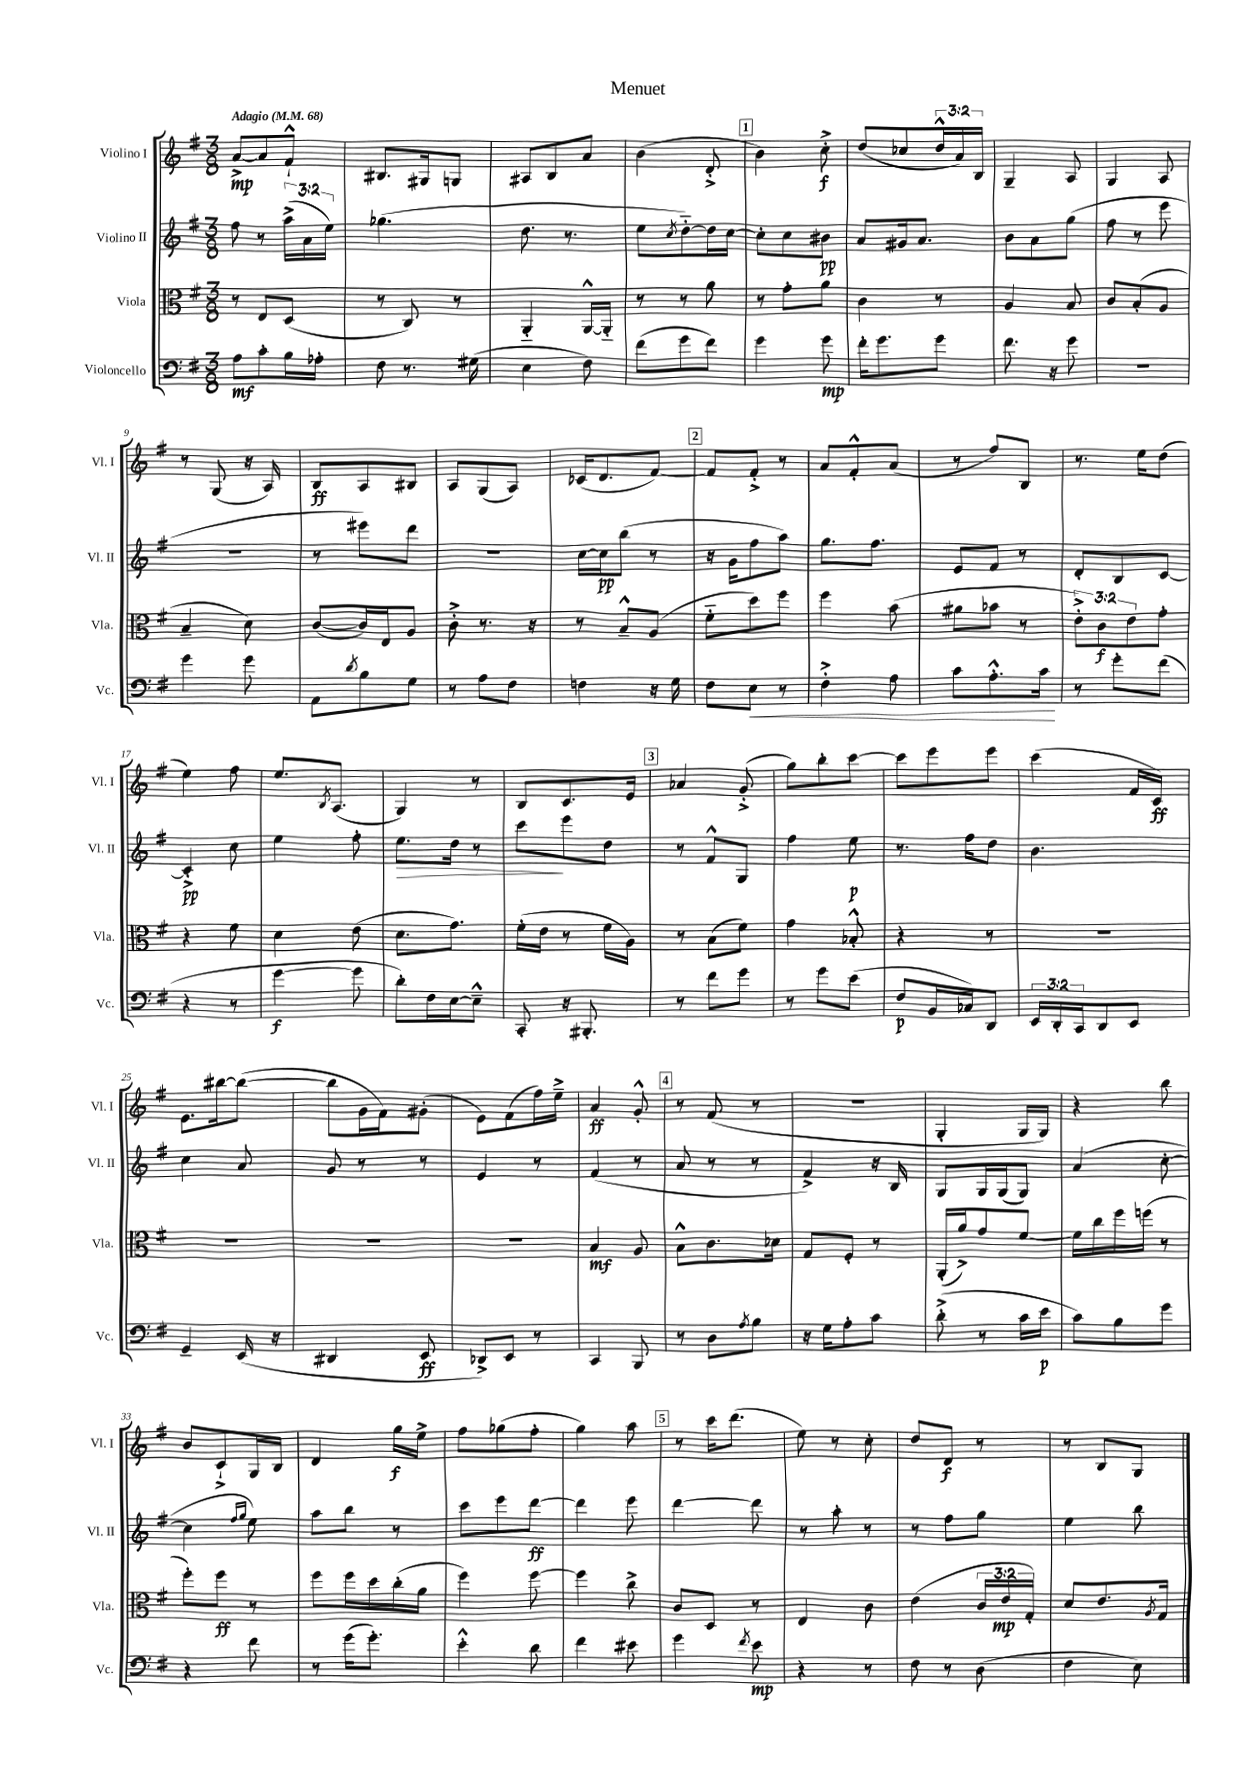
\header { title = "Menuet" }
<<
\new StaffGroup <<
\new Staff = "s0" \with { instrumentName = "Violino I" shortInstrumentName = "Vl. I" } {
    \clef treble \key g \major \numericTimeSignature \time 3/8 \override Staff.TupletNumber.text = #tuplet-number::calc-fraction-text \tempo "Adagio" 4 = 68
    a'8~->\mp a'8 fis'8-!-^ |
    bis8. gis16 g8 |
    ais8 b8 a'8 |
    b'4( d'8-.-> |
    \mark \markup { \box "1" } b'4) c''8-.->\f |
    d''8( ces''8 \tuplet 3/2 { d''16-^ a'16) b16 } |
    g4-- a8 |
    g4 a8 |
    r8 g8( r16 a16) |
    b8\ff a8 bis8 |
    a8 g8( a8) |
    ces'16( d'8. fis'8~) |
    \mark \markup { \box "2" } fis'8 fis'8-.-> r8 |
    a'8 fis'8-.-^ a'8( |
    r8 fis''8) b8 |
    r8. e''16 d''8( |
    e''4) fis''8 |
    e''8. \acciaccatura { b8 } a8.( |
    g4) r8 |
    b8 c'8. e'16 |
    \mark \markup { \box "3" } aes'4 g'8-.->( |
    g''8) b''8-. c'''8~ |
    c'''8 e'''8 e'''8 |
    c'''4( fis'16 c'16\ff) |
    e'8. bis''16~ bis''8~( |
    bis''8 g'16 fis'16) gis'8-.( |
    e'8) fis'8( fis''16) e''16---> |
    a'4\ff g'8-.-^ |
    \mark \markup { \box "4" } r8 fis'8( r8 |
    R4. |
    g4-. g16 g16) |
    r4 b''8 |
    b'8 c'8-!-> g16 b16 |
    d'4 g''16\f e''16-> |
    fis''8 ges''8( fis''8-. |
    g''4) a''8 |
    \mark \markup { \box "5" } r8 c'''16 d'''8.( |
    e''8) r8 c''8-. |
    d''8 d'8\f r8 |
    r8 b8 g8 \bar "|." |
}
\new Staff = "s1" \with { instrumentName = "Violino II" shortInstrumentName = "Vl. II" } {
    \clef treble \key g \major \numericTimeSignature \time 3/8 \override Staff.TupletNumber.text = #tuplet-number::calc-fraction-text
    fis''8 r8 \tuplet 3/2 { a''16->( a'16 e''16) } |
    ges''4.( |
    d''8. r8. |
    e''8 \acciaccatura { c''8 } d''8~-_) d''16 c''16~ |
    \mark \markup { \box "1" } c''8-. c''8 bis'8\pp |
    a'8 gis'16 a'8. |
    b'8 a'8 g''8( |
    fis''8 r8 e'''8 |
    R4. |
    r8 eis'''8) d'''8 |
    R4. |
    c''16~ c''16\pp b''8( r8 |
    \mark \markup { \box "2" } r16 g'16 fis''8 a''8) |
    g''8. fis''8. |
    e'8 fis'8 r8 |
    d'8-. b8 c'8~ |
    c'4-.->\pp c''8 |
    e''4 fis''8-. |
    e''8.\> d''16 r8 |
    c'''8\! e'''8 d''8 |
    \mark \markup { \box "3" } r8 fis'8-^ g8 |
    fis''4 e''8\p |
    r8. fis''16 d''8 |
    b'4. |
    c''4 a'8 |
    g'8 r8 r8 |
    e'4 r8 |
    fis'4( r8 |
    \mark \markup { \box "4" } a'8 r8 r8 |
    fis'4->) r16 b16 |
    g8 g16 g16( g8) |
    a'4( c''8~-. |
    c''4 \grace { fis''16 g''16 } e''8) |
    a''8 b''8 r8 |
    c'''8 e'''8 d'''8~\ff |
    d'''4 e'''8 |
    \mark \markup { \box "5" } d'''4~ d'''8 |
    r8 a''8-. r8 |
    r8 fis''8 g''8 |
    e''4 b''8 \bar "|." |
}
\new Staff = "s2" \with { instrumentName = "Viola" shortInstrumentName = "Vla." } {
    \clef alto \key g \major \numericTimeSignature \time 3/8 \override Staff.TupletNumber.text = #tuplet-number::calc-fraction-text
    r8 e8 d8( |
    r8 c8) r8 |
    a,4-_ a,16~-^ a,16-_ |
    r8 r8 a'8 |
    \mark \markup { \box "1" } r8 g'8-. a'8 |
    c'4 r8 |
    a4 b8 |
    c'8 b8-.( a8 |
    b4-- d'8) |
    c'8~( c'16) e16 a8 |
    c'8-.-> r8. r16 |
    r8 b8---^ a8( |
    \mark \markup { \box "2" } fis'8-_ d''8) fis''8 |
    fis''4 b'8( |
    ais'8 bes'8 r8 |
    \tuplet 3/2 { e'8-.->) c'8\f e'8 } g'8-. |
    r4 fis'8 |
    d'4 e'8( |
    d'8. g'8.) |
    fis'16-.( e'16 r8 fis'16 a16) |
    \mark \markup { \box "3" } r8 b8( fis'8) |
    g'4 bes8-.-^ |
    r4 r8 |
    R4. |
    R4. |
    R4. |
    R4. |
    b4\mf a8 |
    \mark \markup { \box "4" } b8-^ c'8. des'16 |
    g8 fis8-. r8 |
    a,16-.( a'16->) g'8 fis'8~ |
    fis'16 c''16 fis''16 f''16( r8 |
    fis''8-.) fis''8\ff r8 |
    fis''8 fis''16 d''16 c''16-.( a'16 |
    fis''4) fis''8~ |
    fis''4 c''8-> |
    \mark \markup { \box "5" } c'8 d8 r8 |
    e4 c'8 |
    e'4( \tuplet 3/2 { c'16 e'16\mp g16-.) } |
    d'8 e'8. \acciaccatura { a8 } g16 \bar "|." |
}
\new Staff = "s3" \with { instrumentName = "Violoncello" shortInstrumentName = "Vc." } {
    \clef bass \key g \major \numericTimeSignature \time 3/8 \override Staff.TupletNumber.text = #tuplet-number::calc-fraction-text
    a8\mf c'8-. b16 aes16-. |
    fis8 r8. gis16( |
    e4 fis8) |
    fis'8( g'8 fis'8) |
    \mark \markup { \box "1" } g'4 g'8\mp |
    fis'16-. g'8. g'8 |
    fis'8. r16 g'8 |
    R4. |
    g'4 g'8 |
    a,8 \acciaccatura { d'8 } b8 g8 |
    r8 a8 fis8 |
    f4 r16 g16 |
    \mark \markup { \box "2" } fis8 e8\< r8 |
    fis4-.-> a8 |
    c'8 a8.-.-^ c'16\! |
    r8 g'8-. fis'8( |
    r4 r8 |
    g'4~\f g'8 |
    d'8-.) fis16 e16~ e8---^ |
    c,8-. r16 bis,,8.-. |
    \mark \markup { \box "3" } r8 fis'8 g'8 |
    r8 g'8 e'8( |
    fis8\p b,16 ces16) d,8 |
    \tuplet 3/2 { e,16 d,16-. c,16 } d,8 e,8 |
    g,4-- e,16( r16 |
    dis,4 e,8\ff |
    des,8->) e,8 r8 |
    c,4 b,,8 |
    \mark \markup { \box "4" } r8 d8 \acciaccatura { a8 } b8 |
    r16 g16 a8-. c'8 |
    d'8-.->( r8 c'16 e'16\p |
    c'8) b8 g'8 |
    r4 fis'8 |
    r8 g'16( g'8.-.) |
    e'4-.-^ d'8 |
    fis'4 eis'8 |
    \mark \markup { \box "5" } g'4 \acciaccatura { fis'8 } e'8\mp |
    r4 r8 |
    fis8 r8 d8( |
    fis4 e8) \bar "|." |
}
>>
>>
